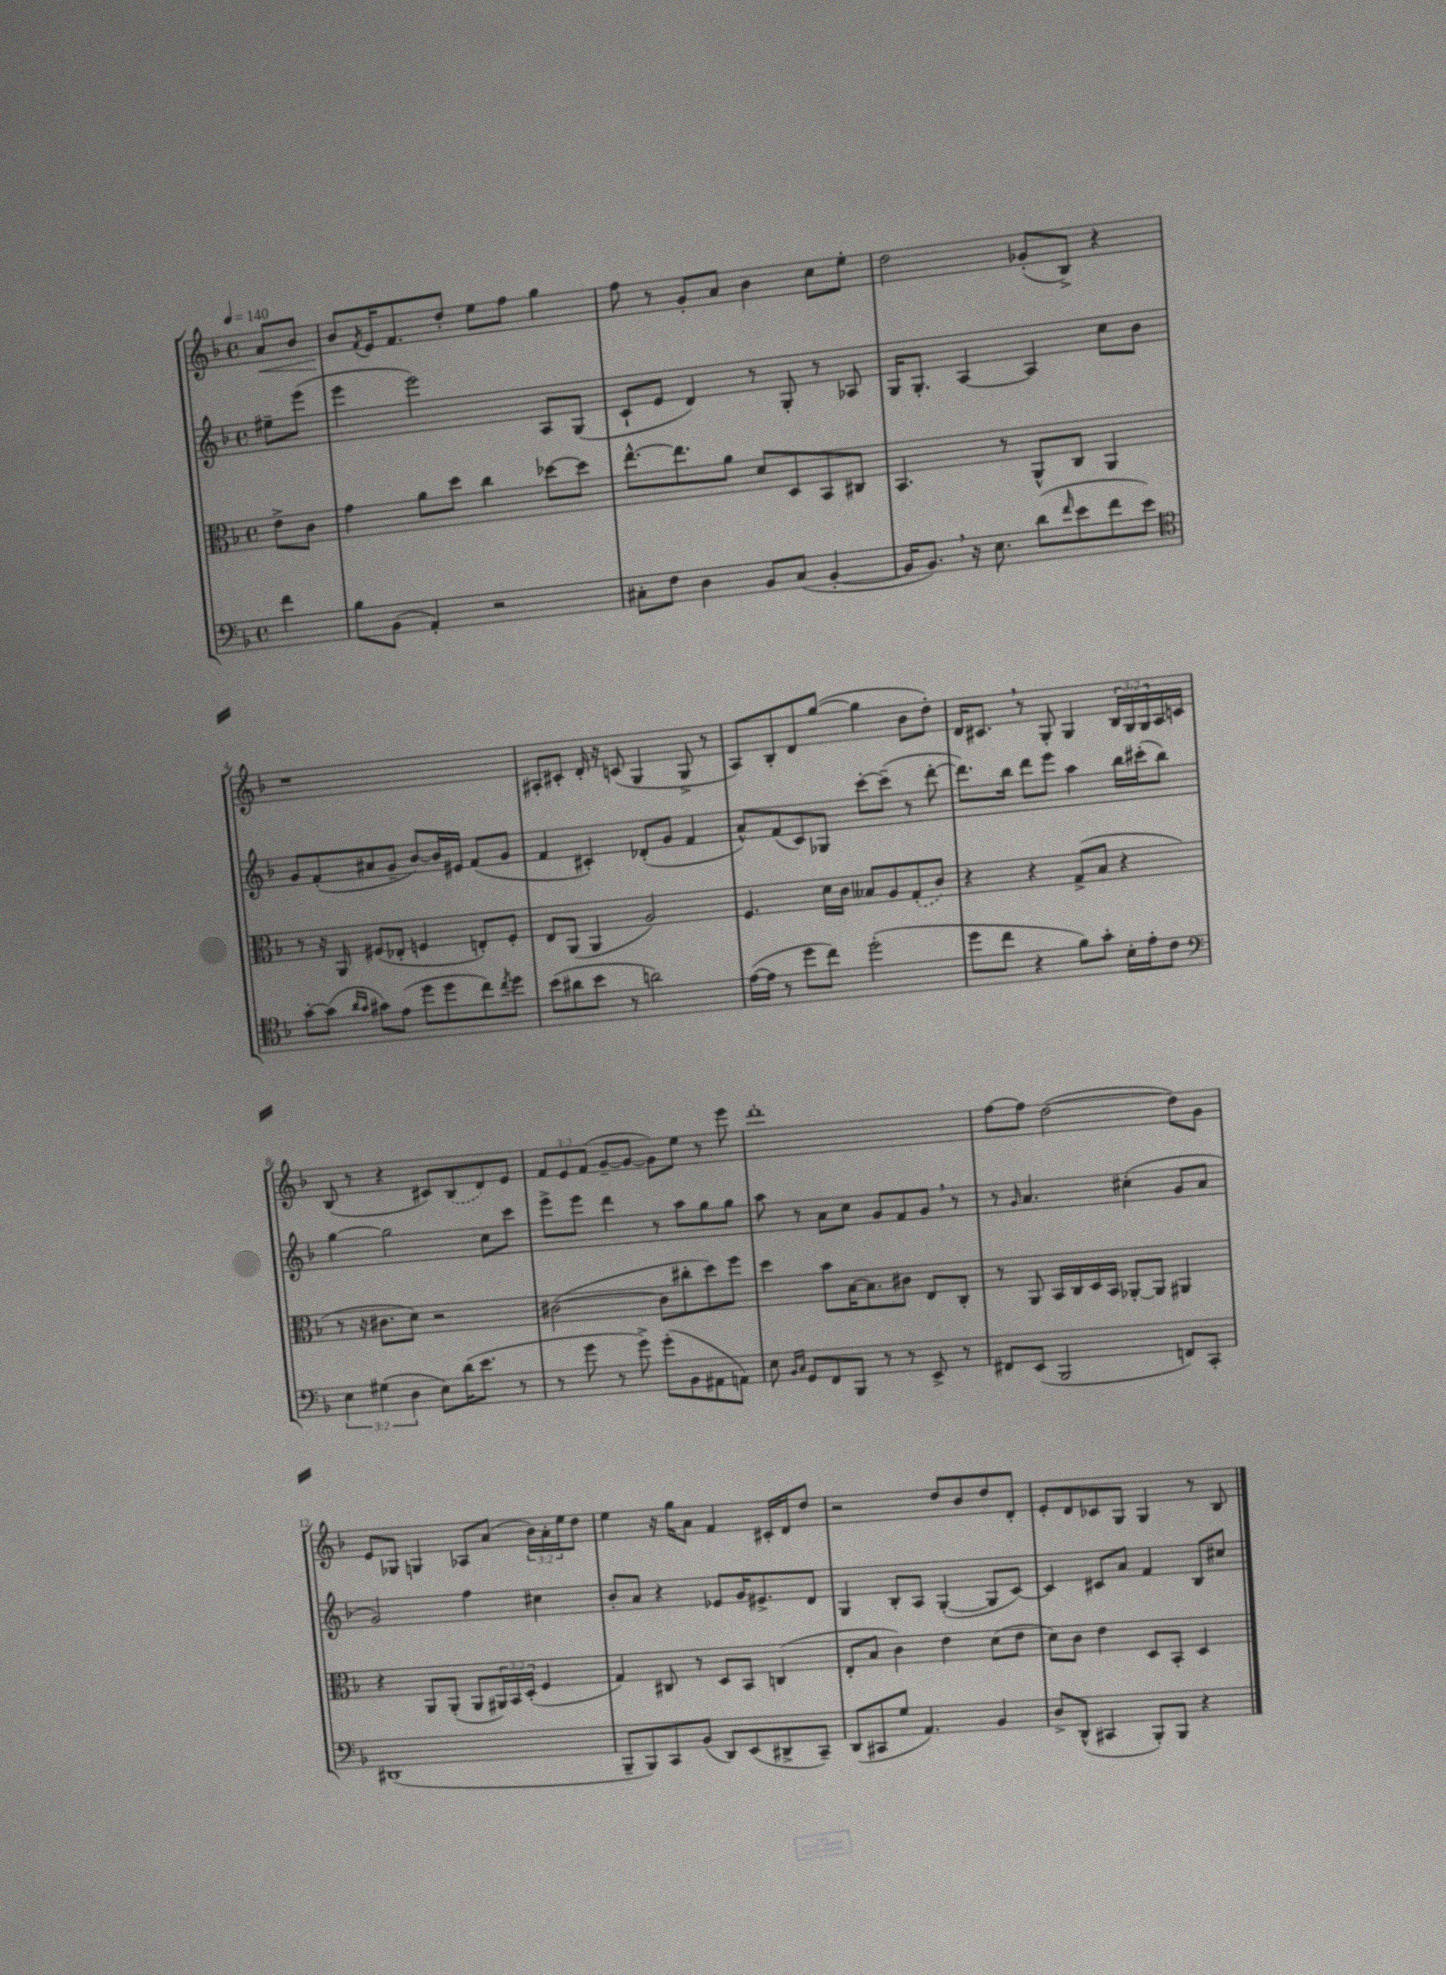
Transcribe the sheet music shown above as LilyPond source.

<<
\new StaffGroup <<
\new Staff = "s0" {
    \clef treble \key f \major \defaultTimeSignature \time 4/4 \override Staff.TupletNumber.text = #tuplet-number::calc-fraction-text \partial 4 \tempo 4 = 140
    a'8\< bes'8 |
    bes'8\! \acciaccatura { f'8 } e'16 f'8. d''8-. e''8 f''8 g''4 |
    f''8 r8 g'8-. a'8 bes'4 c''8 e''8-. |
    d''2 ges'8-.( bes8->) r4 |
    r1 |
    ais8-. cis'8-. d'16-. r16 c'8( g4 g8-> r8 |
    a8) bes8-. d'8 g''8~( g''4 bes'8 d''8-.) |
    d'16 cis'8. \breathe r8 g8-. g4 \tuplet 3/2 { bes16 g16 g16 } a16 c'16 |
    bes8( r8 r4 cis'8) \once \slurDashed bes8( d'8) e'8 |
    \tuplet 3/2 { f'8 e'8 f'8( } g'8~-- g'8~ g'8) e''8 r8 e'''8 |
    d'''1-. |
    f''8~ f''8 d''2~( d''8) g'8 |
    e'8 ges8 g4 aes8 a'8( \tuplet 3/2 { bes'16) a'16-. e''16 } d''8 |
    e''4 r16 g''16 a'8 f'4 cis'16-. d'16 d''8 |
    r2 d''8 bes'8 d''8 d'8-. |
    e'8-. d'8 ces'8 g8 g4 r8 bes8 \bar "|." |
}
\new Staff = "s1" {
    \clef treble \key f \major \defaultTimeSignature \time 4/4 \partial 4
    eis''8-- e'''8( |
    e'''4 e'''2) a8 g8( |
    c'8-! e'8 d'4) r8 g8-. r8 aes8 |
    g16 g8.-. a4~ a4 c''8 bes'8 |
    g'8 f'8-.( ais'8 g'8-- bes'8~) bes'16 eis'16 f'8( g'8 |
    f'4 cis'4-.) des'8-.( g'8 f'4 |
    a'8-^) f'8( c'8) ges8 c'''8~-. c'''8--( r8 d'''8~-. |
    d'''8.) bes''16 d'''8 e'''8 a''4 bes''16 cis'''16-.( bes''8) |
    g''4~ g''2 c''8 c'''8 |
    e'''8-> e'''8 d'''4 r8 a''8 g''8 g''8 |
    a''8 r8 a'8 c''8 g'8 f'8 g'8 \breathe r8 |
    r8 \grace { g'16 } a'4. cis''4-.( g'8 a'8 |
    g'2) f''4 cis''4 |
    bes'8-. a'8 r4 ees'8 g'16 eis'8.-> d'8 |
    g4 bes8-. a8 g4~-.( g8 c'8~) |
    c'4 cis'8 a'8 f'4 bes8 cis''8 \bar "|." |
}
\new Staff = "s2" {
    \clef alto \key f \major \defaultTimeSignature \time 4/4 \override Staff.TupletNumber.text = #tuplet-number::calc-fraction-text \partial 4
    e'8-> c'8 |
    g'4 a'8 d''8 c''4 des''8~ des''8 |
    e''8.~-^ e''8. a'8 d'8 d8 bes,8 cis8 |
    bes,4. r8 a,8-^ c8 a,4 |
    r8 r16 a,16 fis8( ees8-. f4 e8-.) f8-. |
    e8 a,8( a,4 a2) |
    f4. d'16 c'16 beses8 a8 \once \slurDashed g8-.( c'8) |
    r4 r4 g8->( bes8 r4 |
    r8 r16 cis'8. d'8) r2 |
    cis'2~( cis'8 cis''8-. d''8) f''8 |
    d''4 bes'8 bes16~ bes8. cis'8 e8 c8-. |
    r8 a,8 bes,16 c16 d16 bes,16 aes,8~-. aes,8 ais,4 |
    r4 a,8 a,8-.( a,8 \tuplet 3/2 { ais,16) bes,16 d16-.( } f4 |
    g4) cis8 r8 d8 bes,8 c4( |
    e8-. bes8 c'4) e'4 d'8( e'8 |
    d'8) c'8 e'4 d8 bes,8-. d4 \bar "|." |
}
\new Staff = "s3" {
    \clef bass \key f \major \defaultTimeSignature \time 4/4 \override Staff.TupletNumber.text = #tuplet-number::calc-fraction-text \partial 4
    f'4 |
    bes8 bes,8( a,4-.) r2 |
    cis8-. f8 d4 bes,8 cis8( bes,4~-. |
    bes,16 bes,8.) \breathe r16 e8. d'8( \grace { f'16 } e'8 f'8 e'8) |
    \clef tenor g'8~-. g'8( \grace { a'16 g'16 } gis'8) e'8( d''8 d''8 c''8) \acciaccatura { c''8 } d''8 |
    bes'8( ais'8 bes'8 r8 a'2) |
    e'16~( e'16 r8 d''8 c''8) d''2-.( |
    d''8 c''8 r4 f'8) g'8-. bes16-. e'16-. c'8 |
    \clef bass \tuplet 3/2 { e4 gis4( d4 } e8) d'16( e'8. r8 |
    r8 g'8 r8 g'8->) g'8-.( bes,8 ais,8 a,8) |
    e8 \grace { bes,16 c16 } g,8 f,8 bes,,8 r8 r8 e,8-> r8 |
    fis,8 e,8( bes,,2 f,8) c,8-. |
    dis,1( |
    bes,,8-- bes,,8) c,8 bes,8( d,8) e,8( dis,8-> c,8--) |
    d,8( cis,8 g8 a,4.) bes,4 |
    d8-> d,8-^( cis,4 bes,,8-.) bes,,8 r4 \bar "|." |
}
>>
>>
